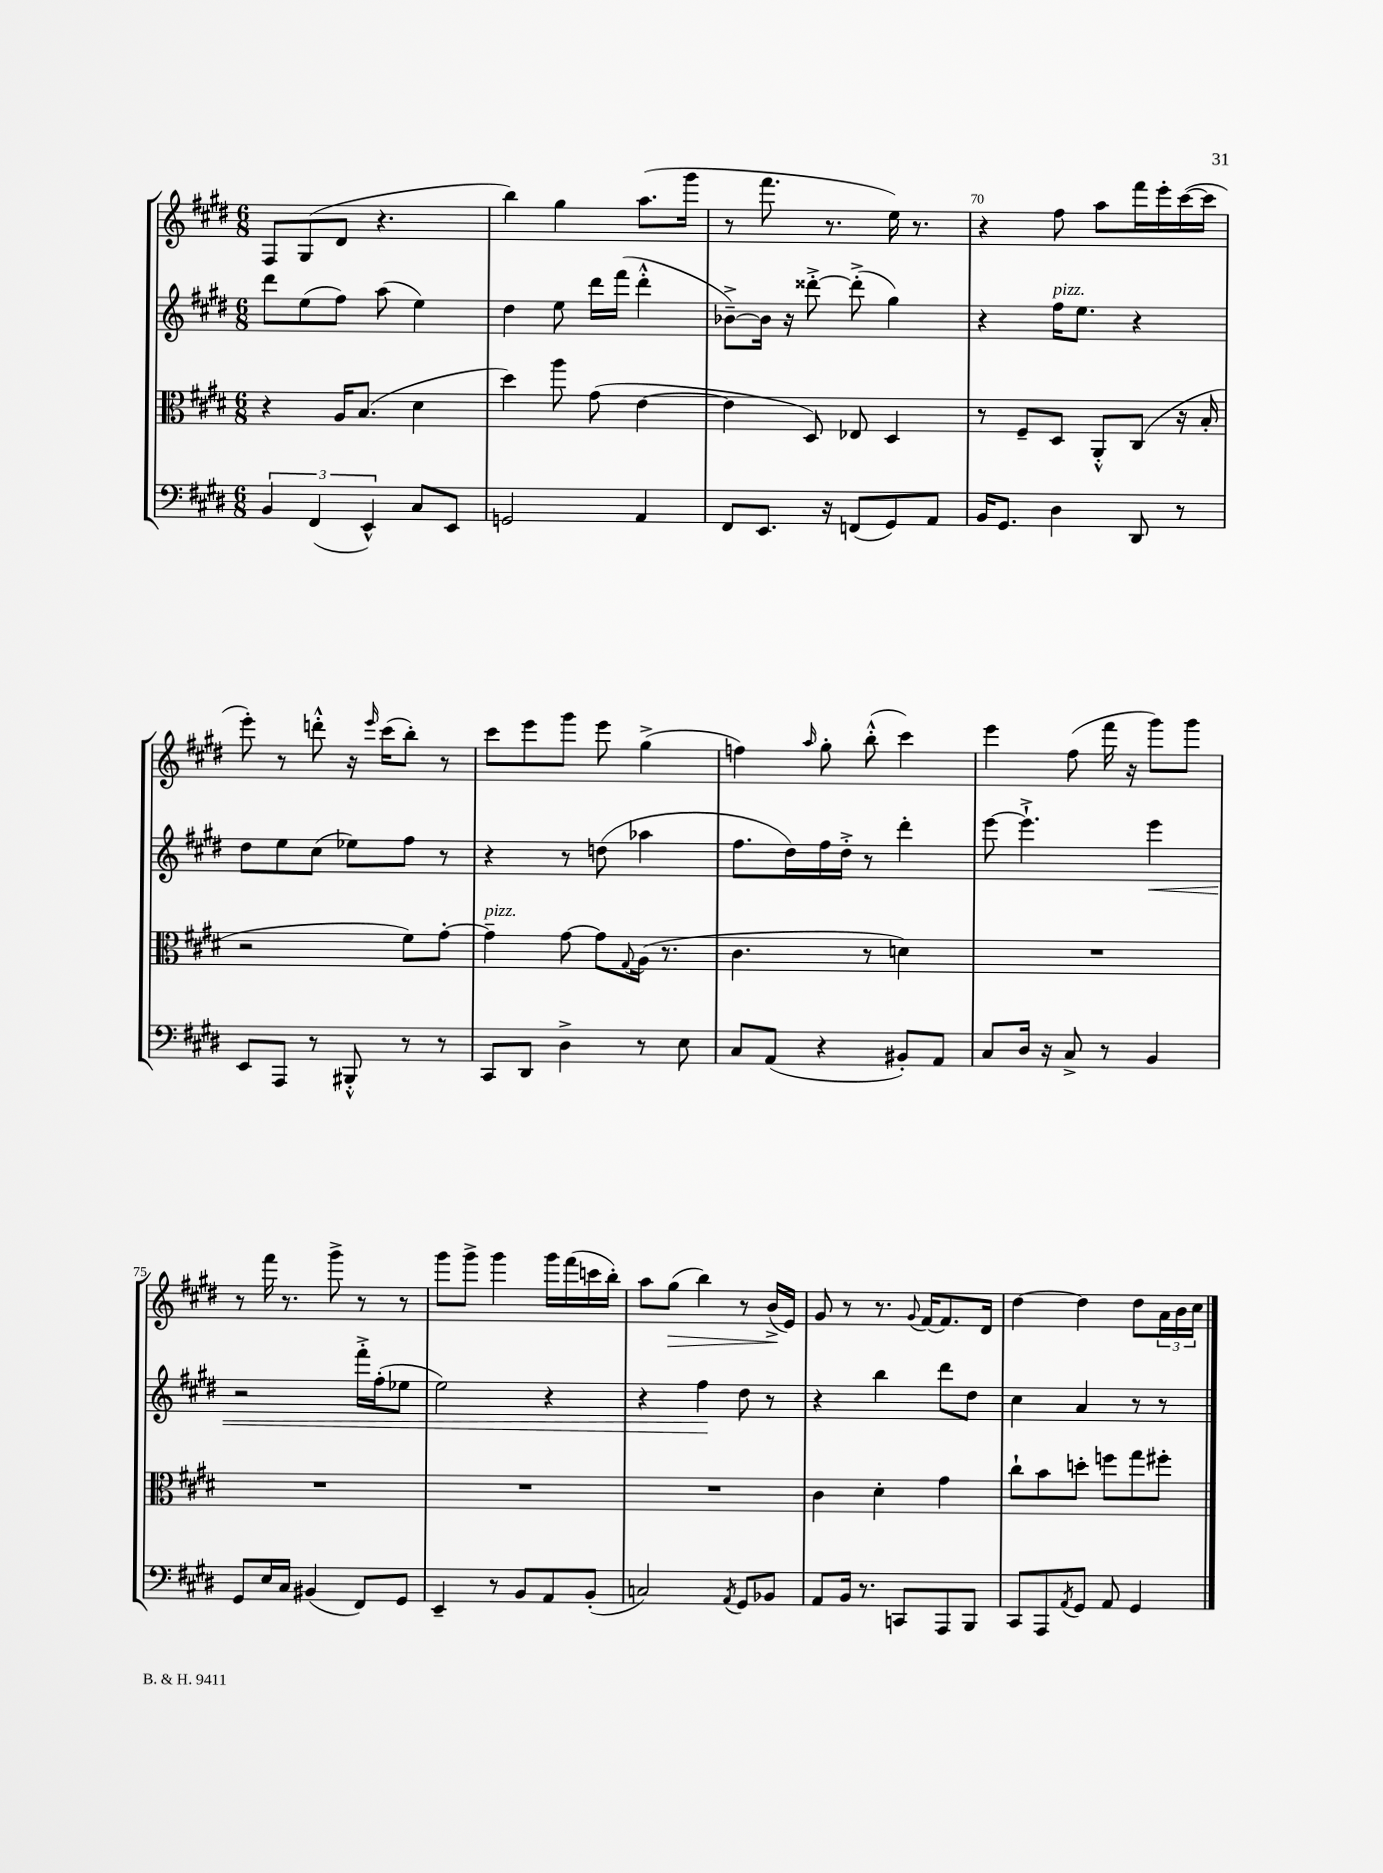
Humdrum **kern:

**kern	**kern	**kern	**kern
*staff4	*staff3	*staff2	*staff1
*clefF4	*clefC3	*clefG2	*clefG2
*k[f#c#g#d#]	*k[f#c#g#d#]	*k[f#c#g#d#]	*k[f#c#g#d#]
*M6/8	*M6/8	*M6/8	*M6/8
6BB	4r	8ddd#	8F#
.	.	(8ee	(8G#
(6FF#	.	.	.
.	16A	8ff#)	8d#
.	(8.B	.	.
6EE^^)	.	.	.
.	.	(8aa	4.r
8C#	4d#	4ee)	.
8EE	.	.	.
=	=	=	=
2GG	4dd#)	4dd#	4bb)
.	8aa	8ee	4gg#
.	(8g#	16ddd#	.
.	.	(16fff#	.
4AA	[4e	4ddd#'^^	(8.aa
.	.	.	16ggg#
=	=	=	=
8FF#	4e]	[8b-~^)	8r
8.EE	.	16b-]	8.fff#
.	.	16r	.
.	8D#)	[8ddd##'^	.
16r	.	.	8.r
(8FF	8E-	(8ddd##'^]	.
8GG#)	4D#	4gg#)	16ee)
.	.	.	8.r
8AA	.	.	.
=	=	=	=
16BB	8r	4r	4r
8.GG#	.	.	.
.	8F#~	.	.
4D#	8D#	16ff#	8ff#
.	.	8.ee	.
.	8AA'^^	.	8aa
8DD#	(8C#	4r	16fff#
.	.	.	16eee'
8r	16r	.	([16ccc#
.	16B'	.	16ccc#]
=	=	=	=
8EE	2r	8dd#	8eee')
8AAA	.	8ee	8r
8r	.	(8cc#	8ddd'^^
8BBB#'^^	.	8ee-)	16r
.	.	.	16qqeee
.	.	.	(16ccc#
8r	8f#)	8ff#	8bb')
8r	[8g#'	8r	8r
=	=	=	=
8CC#	4g#~]	4r	8ccc#
8DD#	.	.	8eee
4D#^	[8g#	8r	8ggg#
.	8g#]	(8dd	8eee
.	8qqG#	.	.
8r	(16A	4aa-	(4gg#^
.	8.r	.	.
8E	.	.	.
=	=	=	=
8C#	4.c#	8.ff#	4ff)
(8AA	.	.	.
.	.	16dd#)	.
.	.	.	16qqaa
4r	.	16ff#	8gg#'
.	.	16dd#'^	.
.	8r	8r	(8bb'^^
8BB#')	4d)	4ddd#'	4ccc#)
8AA	.	.	.
=	=	=	=
8C#	2.r	[8eee	4eee
16D#	.	4.eee`^]	.
16r	.	.	.
8C#^	.	.	(8ff#
8r	.	.	16fff#
.	.	.	16r
4BB	.	4eee	8ggg#)
.	.	.	8ggg#
=	=	=	=
8GG#	2.r	2r	8r
16E	.	.	16fff#
16C#	.	.	8.r
(4BB#	.	.	.
.	.	.	8ggg#^
8FF#)	.	16fff#'^	8r
.	.	(16ff#'	.
8GG#	.	8ee-	8r
=	=	=	=
4EE~	2.r	2ee)	8ggg#
.	.	.	8ggg#^
8r	.	.	4ggg#
8BB	.	.	.
8AA	.	4r	16ggg#
.	.	.	(16fff#
(8BB'	.	.	16ccc
.	.	.	16bb')
=	=	=	=
2C)	2.r	4r	8aa
.	.	.	(8gg#
.	.	4ff#	4bb)
8qAA	.	.	.
8GG#	.	8dd#	8r
8BB-	.	8r	(16b^
.	.	.	16e)
=	=	=	=
8AA	4c#	4r	8g#
16BB	.	.	8r
8.r	.	.	.
.	4d#'	4bb	8.r
8CC	.	.	.
.	.	.	8qqg#
.	.	.	[16f#
8AAA	4g#	8ddd#	8.f#]
8BBB	.	8dd#	.
.	.	.	16d#
=	=	=	=
8CC#	8cc#`	4cc#	[4dd#
8AAA	8b	.	.
8qAA	.	.	.
8GG#	8dd'	4a	4dd#]
8AA	8ff	.	.
4GG#	8gg#	8r	8dd#
.	8ff#'	8r	24a
.	.	.	24b
.	.	.	24cc#
==	==	==	==
*-	*-	*-	*-
